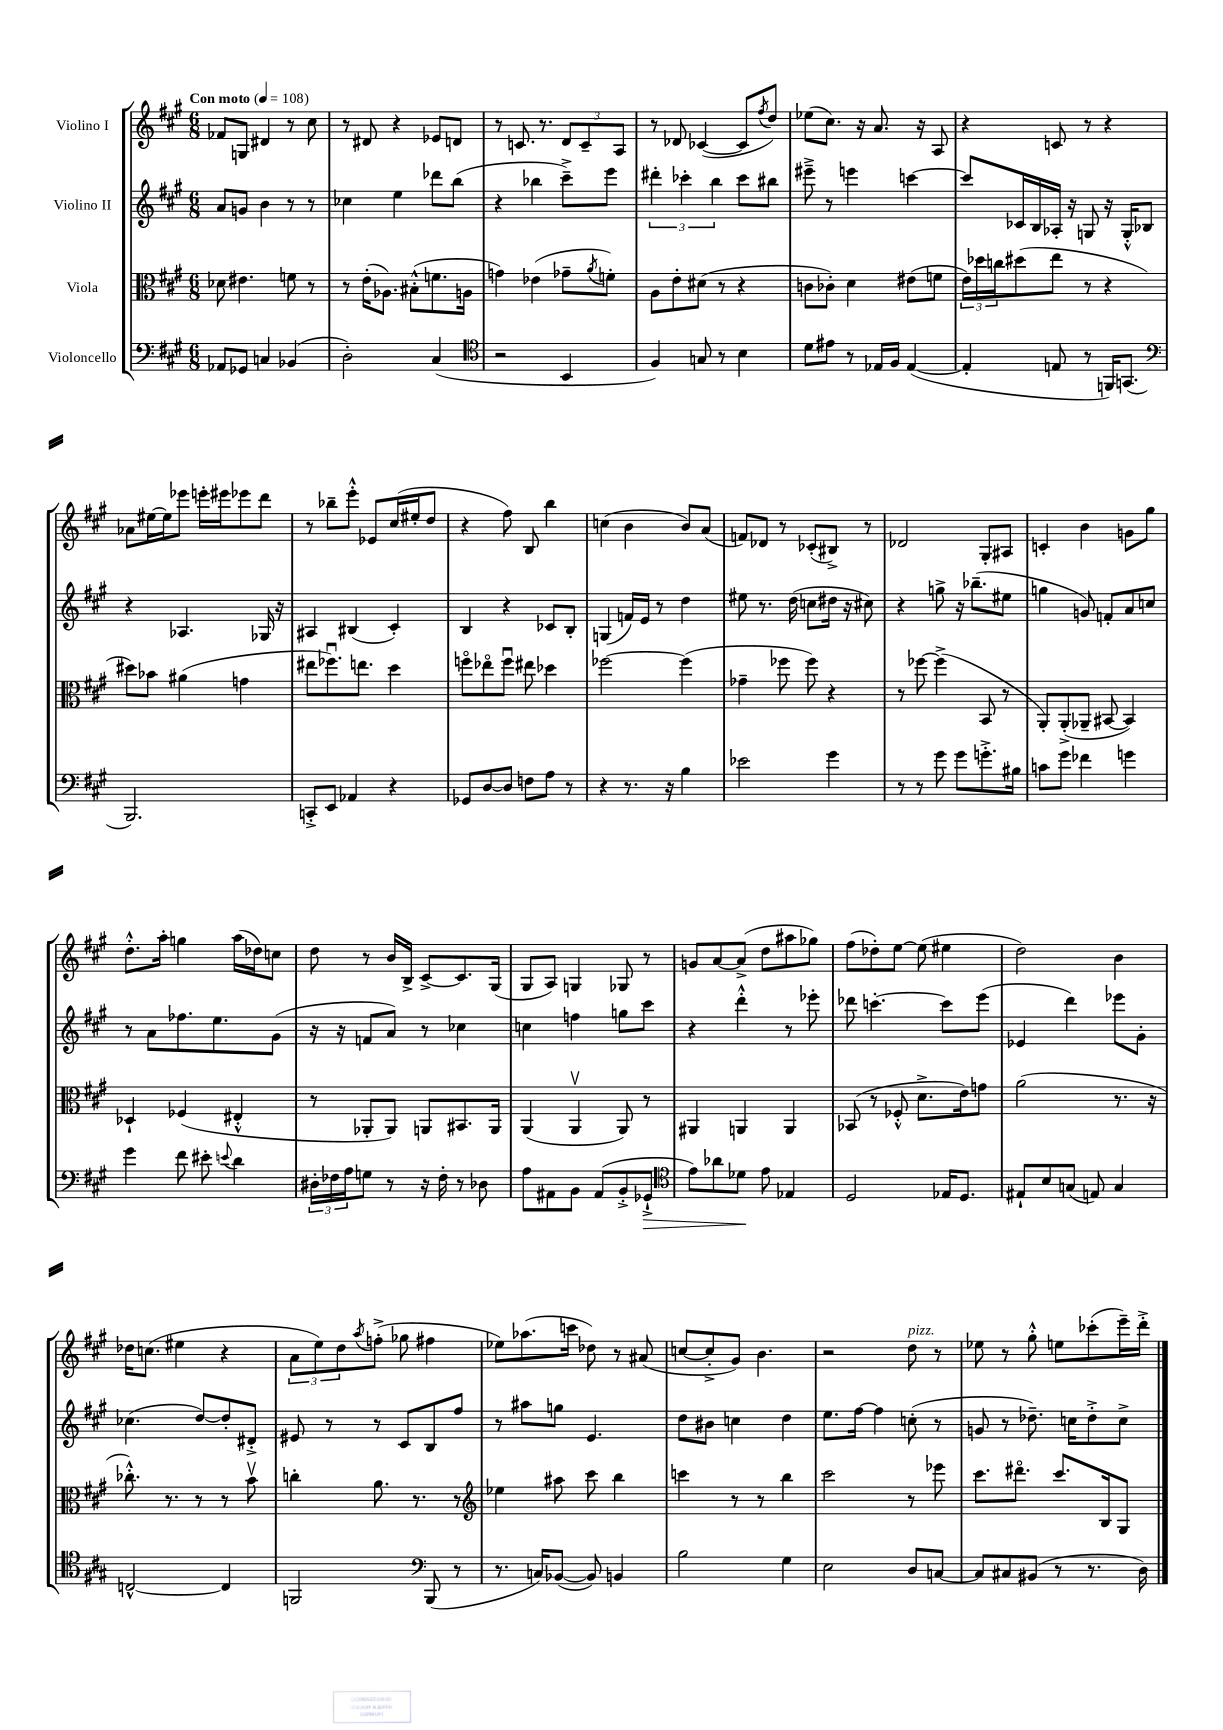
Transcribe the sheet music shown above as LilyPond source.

<<
\new StaffGroup <<
\new Staff = "s0" \with { instrumentName = "Violino I" } {
    \clef treble \key a \major \numericTimeSignature \time 6/8 \tempo "Con moto" 4 = 108
    fes'8 g8 dis'4 r8 cis''8 |
    r8 dis'8 r4 ees'8 d'8 |
    r8 c'8. r8. \tuplet 3/2 { d'8 c'8-- a8 } |
    r8 des'8 ces'4~( ces'8 \acciaccatura { fis''8 } d''8) |
    ees''8( cis''8.) r16 a'8. r16 a8 |
    r4 c'8 r8 r4 |
    aes'8 eis''16~ eis''16 ees'''8 e'''16-. eis'''16 ees'''8 d'''8 |
    r8 bes''8-- e'''8-.-^ ees'8 cis''16( eis''16-. d''8 |
    r4 fis''8) b8 b''4 |
    c''4( b'4 b'8) a'8( |
    f'8) des'8 r8 ces'8-.( bis8->) r8 |
    des'2 gis8-. ais8 |
    c'4-. b'4 g'8 gis''8 |
    d''8.-.-^ a''16-. g''4 a''16( des''16) c''8 |
    d''8 r8 b'16 b16-> cis'8~-> cis'8. gis16( |
    gis8 a8) g4 ges8 r8 |
    g'8 a'8~ a'8->( d''8 ais''8 ges''8) |
    fis''8( des''8-.) e''8~ e''8( eis''4 |
    d''2) b'4 |
    des''16 c''8.( eis''4 r4 |
    \tuplet 3/2 { a'8 e''8) d''8 } \acciaccatura { a''8 } f''8-.->( ges''8 fis''4 |
    ees''8) aes''8.( c'''16 des''8) r8 ais'8( |
    c''8~ c''8-.-> gis'8) b'4. |
    r2 d''8^\markup { \italic "pizz." } r8 |
    ees''8 r8 gis''8-.-^ e''8 ces'''8-.( e'''16--) d'''16-.-> \bar "|." |
}
\new Staff = "s1" \with { instrumentName = "Violino II" } {
    \clef treble \key a \major \numericTimeSignature \time 6/8
    a'8 g'8 b'4 r8 r8 |
    ces''4 e''4 des'''8 b''8( |
    r4 bes''4 cis'''8--->) e'''8 |
    \tuplet 3/2 { dis'''4-. ces'''4-. b''4 } ces'''8 bis''8 |
    eis'''8---> r8 e'''4 c'''4~ |
    c'''8 ces'16 b16 aes16-. r16 g8 r16 g16-.-^ bes8 |
    r4 aes4. ges16 r16 |
    ais4 bis4( cis'4-.) |
    b4 r4 ces'8 b8-. |
    g4( f'16) e'16 r8 d''4 |
    eis''8 r8. d''16( c''8 dis''16 r16 cis''8) |
    r4 g''8-> r16 bes''8.--( eis''8 |
    g''4 g'8) f'8-. a'8 c''8 |
    r8 a'8 fes''8. e''8. gis'8( |
    r16 r16 f'8 a'8) r8 ces''4 |
    c''4 f''4 g''8 cis'''8 |
    r4 d'''4-.-^ r8 ees'''8-. |
    des'''8 c'''4.~-. c'''8 e'''8( |
    ees'4 d'''4) ees'''8 gis'8-. |
    ces''4.( d''8~) d''8-. dis'8-.-> |
    eis'8 r8 r8 cis'8 b8 fis''8 |
    r8 ais''8 g''8 e'4. |
    d''8 bis'8 c''4 d''4 |
    e''8. fis''16~ fis''4 c''8-.( r8 |
    g'8 r8 des''8.--) c''16 des''8-.-> c''8-> \bar "|." |
}
\new Staff = "s2" \with { instrumentName = "Viola" } {
    \clef alto \key a \major \numericTimeSignature \time 6/8
    des'8 eis'4. f'8 r8 |
    r8 e'16-.( aes8.) bis8-.-^( f'8. a16 |
    g'4) ees'4( ges'8-- \acciaccatura { a'8 } f'8-.) |
    a8 e'8-. dis'8( r8 r4 |
    c'8 ces'8-.) d'4 eis'8( f'8 |
    \tuplet 3/2 { e'16) des''16 c''16 } dis''8( e''8 r8 r4 |
    dis''8) bes'8 ais'4( g'4 |
    eis''8 fes''8.\downbow) e''8. d''4 |
    f''8\flageolet ees''8\flageolet f''8\downbow eis''8 des''4 |
    fes''2~ fes''4( |
    ges'4-- fes''8 fes''8) r4 |
    r8 fes''8~ fes''4->( b,8 r8 |
    a,8-.) a,8-.->( aes,8-- bis,8~ bis,4) |
    des4-! fes4( eis4-.-^ |
    r8 aes,8-. aes,8) a,8 bis,8. a,16 |
    a,4( a,4\upbow a,8) r8 |
    ais,4 a,4 a,4 |
    bes,8( r8 fes8-.-^ d'8.-> e'16) g'8 |
    a'2( r8. r16 |
    ces''8.-.-^) r8. r8 r8 b'8\upbow |
    c''4-. a'8. r8. r8 |
    \clef treble ees''4 ais''8 cis'''8 b''4 |
    c'''4 r8 r8 b''4 |
    cis'''2 r8 ees'''8 |
    cis'''8. dis'''8.\flageolet cis'''8. b16 gis8 \bar "|." |
}
\new Staff = "s3" \with { instrumentName = "Violoncello" } {
    \clef bass \key a \major \numericTimeSignature \time 6/8
    aes,8 ges,8 c4 bes,4( |
    d2-.) cis4( |
    \clef tenor r2 b,4 |
    fis4) g8 r8 b4 |
    d'8 eis'8 r8 ees16 fis16 ees4~( |
    ees4-. e8 r8 f,16) g,8.( |
    \clef bass b,,2.) |
    c,8-.-> e,8 aes,4 r4 |
    ges,8 d8~ d8 f8 a8 r8 |
    r4 r8. r16 b4 |
    ees'2 gis'4 |
    r8 r8 gis'8 gis'8 g'8.-.-> bis16 |
    c'8 gis'8 fes'4 g'4 |
    gis'4 fis'8 eis'8-. \appoggiatura { e'8 } d'4 |
    \tuplet 3/2 { dis16-. fes16 a16 } g8 r8 r16 fes16-. r8 des8 |
    a8 ais,8 b,8 ais,8( b,8-.-> ges,8-!->\> |
    \clef tenor e'8) aes'8 des'8\! e'8 ees4 |
    d2 ees16 d8. |
    eis8-! b8 g8( e8) g4 |
    c2~-^ c4 |
    f,2 \clef bass b,,8( r8 |
    r8. c16) bes,8~( bes,8) b,4 |
    b2 gis4 |
    e2 d8 c8~ |
    c8 cis8 bis,8( r8 r8. d16) \bar "|." |
}
>>
>>
\layout { \context { \Score \remove "Bar_number_engraver" } }
